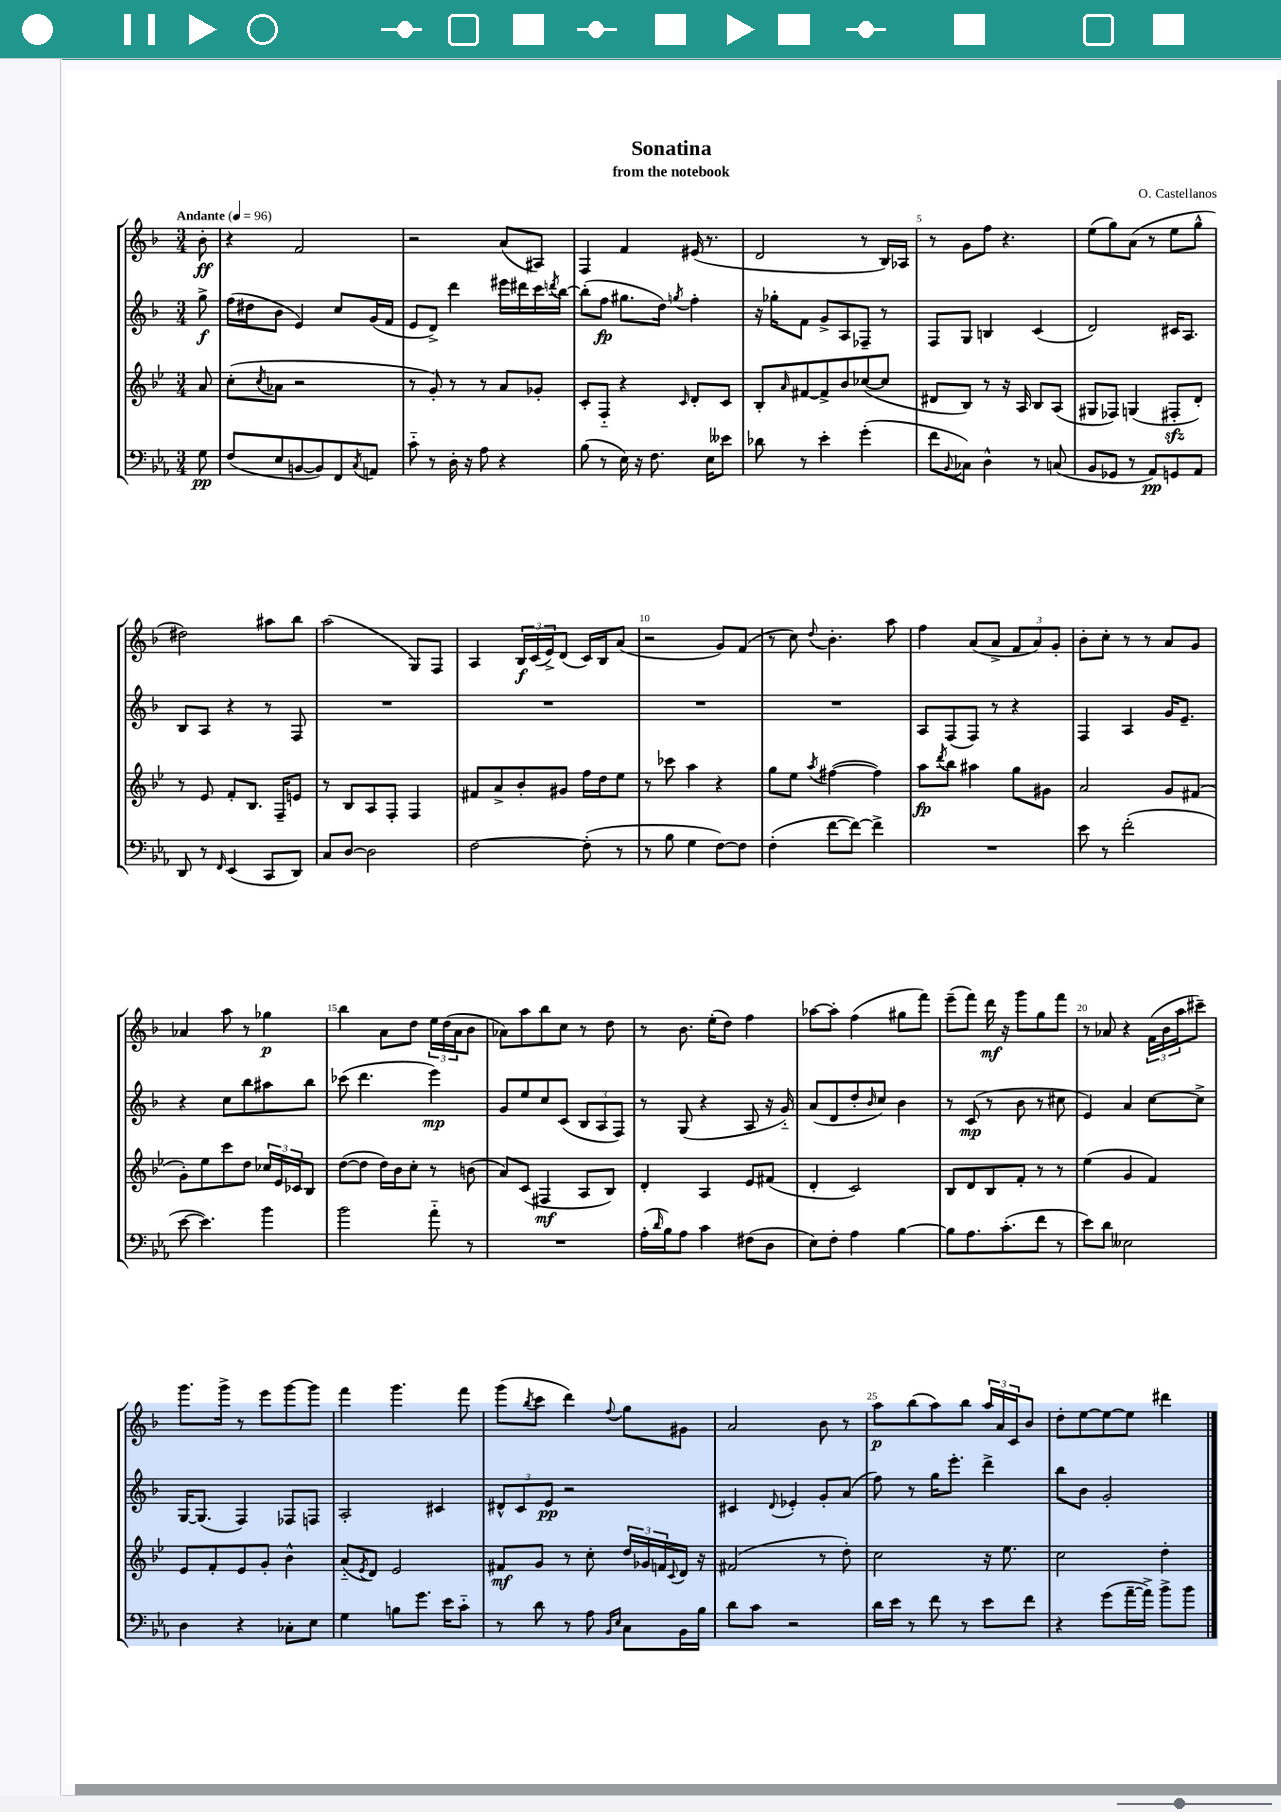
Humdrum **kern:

**kern	**dynam	**kern	**dynam	**kern	**dynam	**kern	**dynam
*part4	*part4	*part3	*part3	*part2	*part2	*part1	*part1
*staff4	*staff4	*staff3	*staff3	*staff2	*staff2	*staff1	*staff1
*clefF4	*	*clefG2	*	*clefG2	*	*clefG2	*
*k[b-e-a-]	*	*k[b-e-]	*	*k[b-]	*	*k[b-]	*
*M3/4	*	*M3/4	*	*M3/4	*	*M3/4	*
*MM96	*	*MM96	*	*MM96	*	*MM96	*
=	=	=	=	=	=	=	=
!	!	!	!	!	!	!LO:TX:a:B:t=Andante	!
8G\	pp	8a/	.	8gg^\	f	8b-'\	ff
=1	=1	=1	=1	=1	=1	=1	=1
(8F/L	.	(8cc'\L	.	(16ff\LL	.	4r	.
.	.	.	.	16dd#X\J	.	.	.
.	.	8qcc/	.	.	.	.	.
8E-/	.	8a-X\J	.	8b-\J	.	.	.
[8BBn/	.	2r	.	4e/)	.	2f/	.
8BB/])	.	.	.	.	.	.	.
8FF/	.	.	.	8cc/L	.	.	.
8qC/	.	.	.	.	.	.	.
8AAn/J	.	.	.	(16g/L	.	.	.
.	.	.	.	16f/JJ	.	.	.
=2	=2	=2	=2	=2	=2	=2	=2
8c\	.	8r	.	8e/L	.	2r	.
8r	.	8g'/)	.	8d^/J)	.	.	.
16D'\	.	8r	.	4ddd\	.	.	.
16r	.	.	.	.	.	.	.
8A-\	.	8r	.	.	.	.	.
4r	.	8a/L	.	16eee#X\LL	.	(8a/L	.
.	.	.	.	16ddd#X\	.	.	.
.	.	8g-X'/J	.	16ccc\	.	8A#X/J)	.
.	.	.	.	8qdddn/	.	.	.
.	.	.	.	[16bb-\JJ	.	.	.
=3	=3	=3	=3	=3	=3	=3	=3
(8B-\	.	8c'/L	.	(8bb-'\L]	.	4F/	.
8r	.	8F/J	.	8ff\J	fp	.	.
16E-\)	.	4r	.	8.gg#X\L	.	4f/	.
16r	.	.	.	.	.	.	.
8.F\	.	.	.	.	.	.	.
.	.	.	.	16dd\Jk)	.	.	.
.	.	16qqc/	.	8qggn/	.	.	.
.	.	8d'/L	.	4ff'\	.	(16e#X/	.
16E-\KL	.	.	.	.	.	8.r	.
8e--X\J	.	8c/J	.	.	.	.	.
=4	=4	=4	=4	=4	=4	=4	=4
8d-X\	.	8B-'/L	.	16r	.	2d/	.
.	.	.	.	16gg-X'\KL	.	.	.
.	.	16qqa/	.	.	.	.	.
8r	.	[8f#X/	.	8f\J	.	.	.
4e-'\	.	8f#^/]	.	8g^/L	.	.	.
.	.	8b-/	.	8A/	.	.	.
(4g'\	.	([8cc-X/	.	8F-X~/J	.	8r	.
.	.	8cc-/J]	.	8r	.	16B-/LL)	.
.	.	.	.	.	.	16A-X/JJ	.
=5	=5	=5	=5	=5	=5	=5	=5
8f\L	.	8d#X/L	.	8F/L	.	8r	.
8qqBB-/	.	.	.	.	.	.	.
8C-X\J)	.	8B-/J)	.	8G/J	.	8g\L	.
4D^^\	.	8r	.	4Bn/	.	8ff\J	.
.	.	16r	.	.	.	4.r	.
.	.	16A/	.	.	.	.	.
8r	.	8B-/L	.	(4c/	.	.	.
(8Cn/	.	(8A/J	.	.	.	.	.
=6	=6	=6	=6	=6	=6	=6	=6
8BB-/L	.	8G#X/L	.	2d/)	.	(8ee\L	.
8GG-X/J	.	8F-X/J)	.	.	.	8gg\)	.
8r	.	(4Gn/	.	.	.	(8a\J	.
8AA-/L)	pp	.	.	.	.	8r	.
8GGn/	.	8F#Xzz'/L	.	16c#X/KL	.	8ee\L	.
.	.	.	.	8.A/J	.	.	.
8AA-/J	.	8d'/J)	.	.	.	8gg^^\J	.
!!LO:LB:g=z
=7	=7	=7	=7	=7	=7	=7	=7
8DD/	.	8r	.	8B-/L	.	2dd#X\)	.
8r	.	8e-/	.	8A/J	.	.	.
16qqFF/	.	.	.	.	.	.	.
(4EE-/	.	8f'/L	.	4r	.	.	.
.	.	8.B-/J	.	.	.	.	.
8CC/L	.	.	.	8r	.	8aa#X\L	.
.	.	16F~/KL	.	.	.	.	.
8DD/J)	.	8en/J	.	8F/	.	8bb-\J	.
=8	=8	=8	=8	=8	=8	=8	=8
8C/L	.	8r	.	2.r	.	(2aa\	.
[8D/J	.	8B-/L	.	.	.	.	.
2D\]	.	8A/	.	.	.	.	.
.	.	8F'/J	.	.	.	.	.
.	.	4F/	.	.	.	8G/L)	.
.	.	.	.	.	.	8F/J	.
=9	=9	=9	=9	=9	=9	=9	=9
[2F\	.	8f#X/L	.	2.r	.	4A/	.
.	.	8a^/	.	.	.	.	.
.	.	8b-'/	.	.	.	24B-/LL	f
.	.	.	.	.	.	(24c/	.
.	.	.	.	.	.	24e^/J)	.
.	.	8g#X/J	.	.	.	(8d/J	.
(8F'\]	.	16ff\LL	.	.	.	16c/LL)	.
.	.	16dd\J	.	.	.	16B-/J	.
8r	.	8ee-\J	.	.	.	(8a/J	.
=10	=10	=10	=10	=10	=10	=10	=10
8r	.	8r	.	2.r	.	2r	.
8B-\	.	8ccc-X\	.	.	.	.	.
4G\	.	4aa\	.	.	.	.	.
[8F\L)	.	4r	.	.	.	8g/L)	.
8F\J]	.	.	.	.	.	(8f/J	.
=11	=11	=11	=11	=11	=11	=11	=11
(4F'\	.	8gg\L	.	2.r	.	8r	.
.	.	8ee-\J	.	.	.	8cc\)	.
.	.	8qaa/	.	.	.	8qqdd/	.
[8f\L	.	([4ff#X\	.	.	.	4.b-'\	.
8f\J_)	.	.	.	.	.	.	.
4f^\]	.	4ff#\])	.	.	.	.	.
.	.	.	.	.	.	8aa\	.
=12	=12	=12	=12	=12	=12	=12	=12
2.r	.	8aa\L	fp	8A/L	.	4ff\	.
.	.	8qddd/	.	.	.	.	.
.	.	8bb-\J	.	(8F/	.	.	.
.	.	4aa#X\	.	8F/J)	.	(8a/L	.
.	.	.	.	8r	.	8a^/J	.
.	.	8gg\L	.	4r	.	12f/L	.
.	.	.	.	.	.	12a/)	.
.	.	8g#X\J	.	.	.	.	.
.	.	.	.	.	.	12g'/J	.
=13	=13	=13	=13	=13	=13	=13	=13
8e-\	.	2a/	.	4F/	.	8b-'\L	.
8r	.	.	.	.	.	8cc'\J	.
(2f'\	.	.	.	4A/	.	8r	.
.	.	.	.	.	.	8r	.
.	.	8g/L	.	16g/KL	.	8a/L	.
.	.	.	.	8.e~/J	.	.	.
.	.	(8f#X/J	.	.	.	8g/J	.
!!LO:LB:g=z
=14	=14	=14	=14	=14	=14	=14	=14
[8e-\	.	8g'\L)	.	4r	.	4a-X/	.
4.e-\])	.	8ee-\	.	.	.	.	.
.	.	8ccc\	.	8cc\L	.	8aa\	.
.	.	8dd\J	.	8bb-\	.	8r	.
4b-\	.	24cc-X/LL	.	8aa#X\	.	4gg-X\	p
.	.	24e-/	.	.	.	.	.
.	.	24c-X/J	.	.	.	.	.
.	.	8B-/J	.	8bb-\J	.	.	.
=15	=15	=15	=15	=15	=15	=15	=15
2b-\	.	([8dd\L	.	(8ccc-X\	.	4bb-\	.
.	.	8dd\J]	.	4.ddd\	.	.	.
.	.	16dd\LL)	.	.	.	8a\L	.
.	.	16b-\J	.	.	.	.	.
.	.	8cc'\J	.	.	.	8dd\J	.
8a-\	.	8r	.	4eee\)	mp	24ee\LL	.
.	.	.	.	.	.	(24dd\	.
.	.	.	.	.	.	24a\J	.
8r	.	(8bn\	.	.	.	8b-\J	.
=16	=16	=16	=16	=16	=16	=16	=16
2.r	.	8a/L)	.	8g/L	.	8a-X\L)	.
.	.	(8c/J	.	8ee/	.	8aa\	.
.	.	4F#X/	mf	8cc/	.	8bb-\	.
.	.	.	.	(8c/J	.	8cc\J	.
.	.	8A/L	.	12B-/L	.	8r	.
.	.	.	.	12A/	.	.	.
.	.	8B-/J)	.	.	.	8dd\	.
.	.	.	.	12F/J)	.	.	.
=17	=17	=17	=17	=17	=17	=17	=17
(16A-'\LL	.	4d'/	.	8r	.	8r	.
16qqd/	.	.	.	.	.	.	.
16B-\J)	.	.	.	.	.	.	.
8A-\J	.	.	.	(8G/	.	8.b-\	.
4c\	.	4A/	.	4r	.	.	.
.	.	.	.	.	.	(16ee'\KL	.
.	.	.	.	.	.	8dd\J)	.
(8F#X\L	.	8e-/L	.	8A/	.	4ff\	.
8D\J	.	(8f#X/J	.	16r	.	.	.
.	.	.	.	16g/)	.	.	.
=18	=18	=18	=18	=18	=18	=18	=18
8E-\L)	.	4d'/	.	(8a/L	.	[8aa-X\L	.
8F'\J	.	.	.	8d/	.	8aa-'\J]	.
4A-\	.	2c/)	.	8dd'/	.	(4ff\	.
.	.	.	.	16qqb-/	.	.	.
.	.	.	.	8cc/J)	.	.	.
[4B-\	.	.	.	4b-\	.	8gg#X\L	.
.	.	.	.	.	.	8fff\J)	.
=19	=19	=19	=19	=19	=19	=19	=19
8B-\L]	.	8B-/L	.	8r	.	(8eee~\L	.
8.A-\	.	8d/	.	(8c/	mp	8fff\J)	.
.	.	8B-/	.	8r	.	16ddd\	mf
(8.c'\	.	.	.	.	.	16r	.
.	.	8f'/J	.	8b-\	.	8ggg\L	.
8f\J	.	8r	.	8r	.	8gg\	.
8r	.	8r	.	8cc#X\	.	8fff\J	.
=20	=20	=20	=20	=20	=20	=20	=20
8e-\L)	.	(4ee-\	.	4e/)	.	8r	.
8d\J	.	.	.	.	.	8a-X/	.
2E--X\	.	4g/	.	4a/	.	4r	.
.	.	4f/)	.	[8cc\L	.	(24f\LL	.
.	.	.	.	.	.	24b-\	.
.	.	.	.	.	.	24aa\J	.
.	.	.	.	8cc^\J]	.	8ccc#X~\J)	.
!!LO:LB:g=z
=21	=21	=21	=21	=21	=21	=21	=21
4D\	.	8e-/L	.	[16G/KL	.	8.ggg\L	.
.	.	.	.	(8.G/J]	.	.	.
.	.	8f'/	.	.	.	.	.
.	.	.	.	.	.	16ggg^\Jk	.
4r	.	8e-/	.	4F/)	.	8r	.
.	.	8g'/J	.	.	.	8eee\L	.
8C-X'\L	.	4b-^^\	.	8F-X/L	.	[8ggg\	.
8E-\J	.	.	.	8Fn/J	.	8ggg\J]	.
=22	=22	=22	=22	=22	=22	=22	=22
4G\	.	(8a/L	.	2A'/	.	4fff\	.
.	.	8qe-/	.	.	.	.	.
.	.	8d/J)	.	.	.	.	.
8Bn\L	.	2e-/	.	.	.	4.ggg\	.
8.g\J	.	.	.	.	.	.	.
.	.	.	.	4c#X/	.	.	.
16e-\KL	.	.	.	.	.	.	.
8c\J	.	.	.	.	.	8fff\	.
=23	=23	=23	=23	=23	=23	=23	=23
8r	.	8f#X/L	mf	12d#X^^/L	.	(8ggg\L	.
.	.	.	.	12c/	.	.	.
.	.	.	.	.	.	8qbb-/	.
8d\	.	8g/J	.	.	.	8ccc\J	.
.	.	.	.	12e/J	pp	.	.
8r	.	8r	.	2r	.	4ddd\)	.
8A-\	.	8cc'\	.	.	.	.	.
16qqBB-/LL	.	.	.	.	.	.	.
16qqE-/JJ	.	.	.	.	.	8qqff/	.
8C\L	.	24dd/LL	.	.	.	8gg\L	.
.	.	24g-X/	.	.	.	.	.
.	.	24fn/	.	.	.	.	.
.	.	8qqc/	.	.	.	.	.
16BB-\L	.	16d/JJ	.	.	.	8g#X\J	.
16B-\JJ	.	16r	.	.	.	.	.
=24	=24	=24	=24	=24	=24	=24	=24
8d\L	.	(2f#X/	.	4c#X/	.	2a/	.
8c\J	.	.	.	.	.	.	.
.	.	.	.	8qqd/	.	.	.
2r	.	.	.	4e-X'/	.	.	.
.	.	8r	.	8g'/L	.	8b-\	.
.	.	8dd'\)	.	(8a/J	.	8r	.
=25	=25	=25	=25	=25	=25	=25	=25
16d\LL	.	2cc\	.	8ff\)	.	8aa\L	p
16e-\JJ	.	.	.	.	.	.	.
8r	.	.	.	8r	.	(8bb-\	.
8f\	.	.	.	16gg\KL	.	8aa\)	.
.	.	.	.	8.eee'\J	.	.	.
8r	.	.	.	.	.	8bb-\J	.
8e-\L	.	16r	.	4ddd^\	.	24aa/LL	.
.	.	.	.	.	.	24a/	.
.	.	8.ee-\	.	.	.	.	.
.	.	.	.	.	.	24c/J	.
8f\J	.	.	.	.	.	8b-/J	.
=26	=26	=26	=26	=26	=26	=26	=26
4r	.	2cc\	.	8bb-\L	.	8dd'\L	.
.	.	.	.	8b-\J	.	[8ee\	.
(8g\L	.	.	.	2g'/	.	8ee\_	.
[16a-~\L	.	.	.	.	.	8ee\J]	.
16a-^\JJ])	.	.	.	.	.	.	.
8b-^\L	.	4dd'\	.	.	.	4ddd#X\	.
8b-\J	.	.	.	.	.	.	.
==	==	==	==	==	==	==	==
*-	*-	*-	*-	*-	*-	*-	*-
